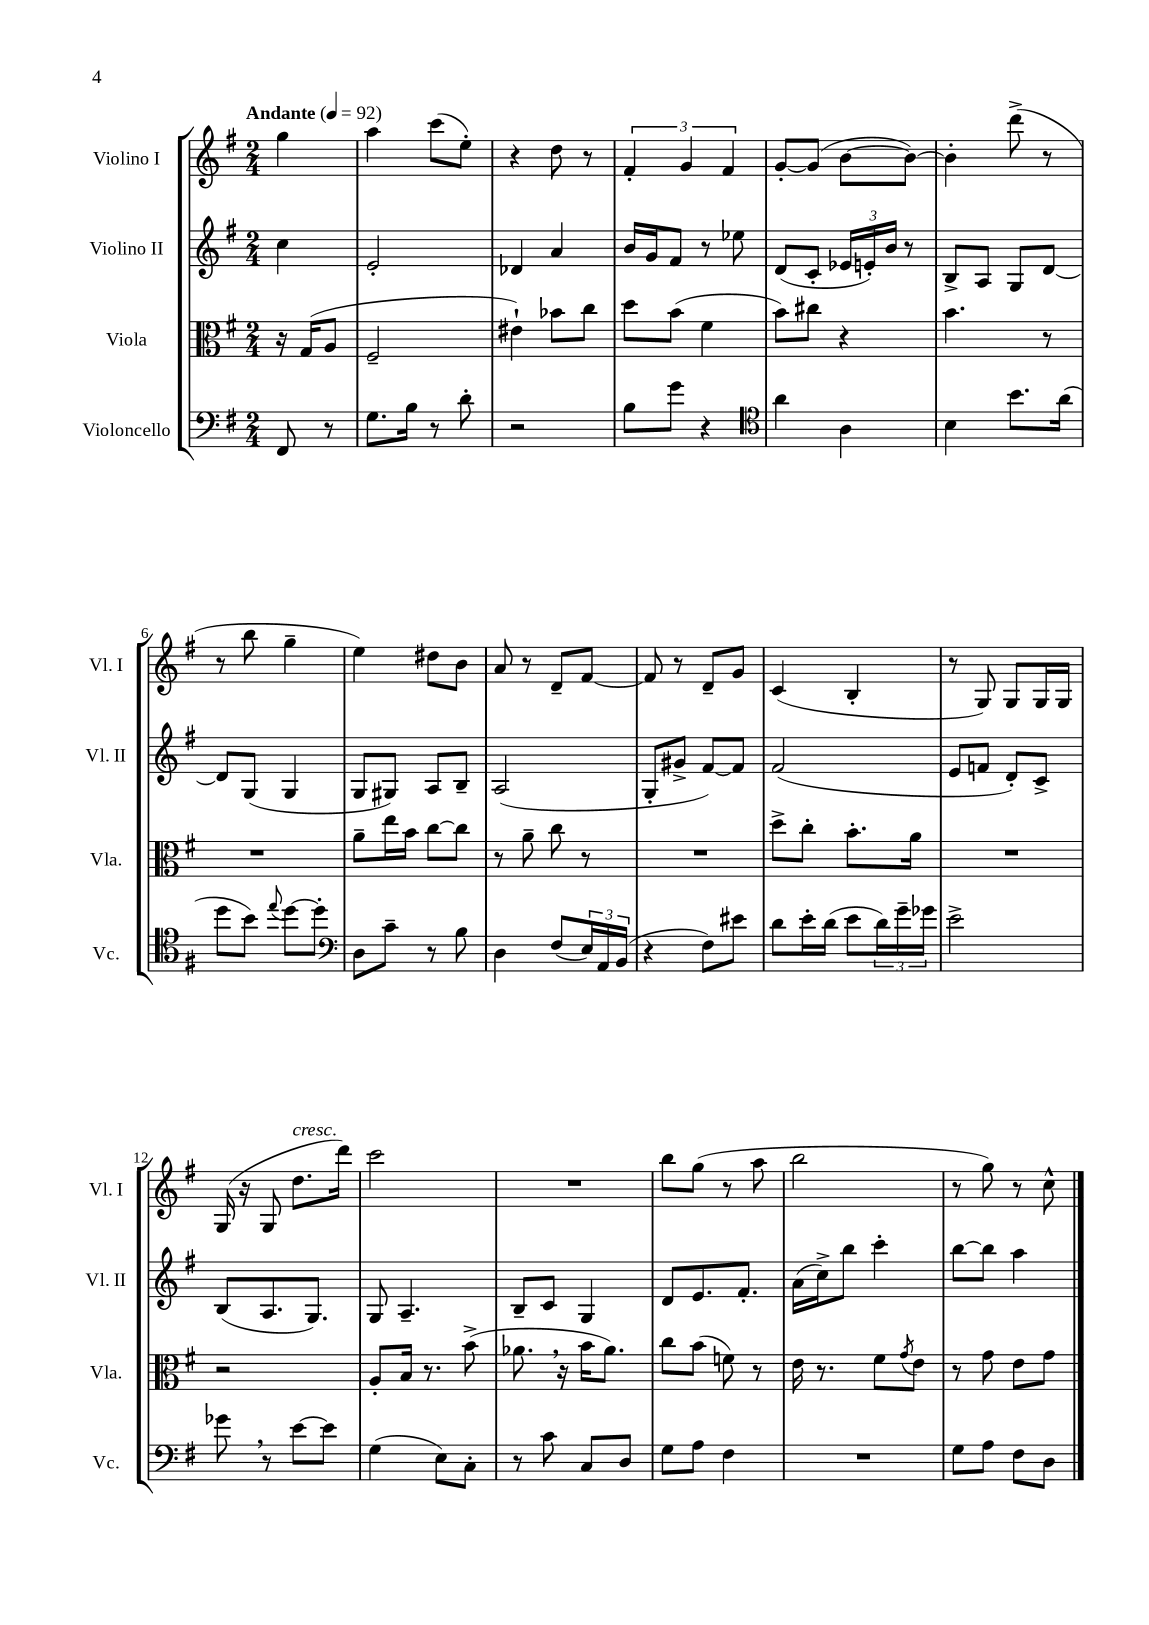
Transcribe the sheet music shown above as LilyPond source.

<<
\new StaffGroup <<
\new Staff = "s0" \with { instrumentName = "Violino I" shortInstrumentName = "Vl. I" } {
    \clef treble \key g \major \numericTimeSignature \time 2/4 \partial 4 \tempo "Andante" 4 = 92
    g''4 |
    a''4 c'''8( e''8-.) |
    r4 d''8 r8 |
    \tuplet 3/2 { fis'4-. g'4 fis'4 } |
    g'8~-. g'8( b'8~ b'8~) |
    b'4-. d'''8->( r8 |
    r8 b''8 g''4-- |
    e''4) dis''8 b'8 |
    a'8 r8 d'8-- fis'8~ |
    fis'8 r8 d'8-- g'8 |
    c'4( b4-. |
    r8 g8) g8 g16 g16 |
    g16( r16 g8 d''8.^\markup { \italic "cresc." } d'''16) |
    c'''2 |
    R2 |
    b''8 g''8( r8 a''8 |
    b''2 |
    r8 g''8) r8 c''8-^ \bar "|." |
}
\new Staff = "s1" \with { instrumentName = "Violino II" shortInstrumentName = "Vl. II" } {
    \clef treble \key g \major \numericTimeSignature \time 2/4 \partial 4
    c''4 |
    e'2-. |
    des'4 a'4 |
    b'16 g'16 fis'8 r8 ees''8 |
    d'8( c'8-. \tuplet 3/2 { ees'16 e'16-.) b'16 } r8 |
    b8-> a8 g8 d'8~ |
    d'8 g8( g4 |
    g8 gis8) a8 b8-- |
    a2( |
    g8-. gis'8-> fis'8~) fis'8 |
    fis'2( |
    e'8 f'8 d'8-.) c'8-> |
    b8( a8. g8.) |
    g8 a4.-- |
    b8-- c'8 g4 |
    d'8 e'8. fis'8.-. |
    a'16( c''16->) b''8 c'''4-. |
    b''8~ b''8 a''4 \bar "|." |
}
\new Staff = "s2" \with { instrumentName = "Viola" shortInstrumentName = "Vla." } {
    \clef alto \key g \major \numericTimeSignature \time 2/4 \partial 4
    r16 g16( a8 |
    fis2-- |
    eis'4-!) bes'8 c''8 |
    d''8 b'8( fis'4 |
    b'8) cis''8 r4 |
    b'4. r8 |
    R2 |
    a'8-- e''16 b'16 c''8~ c''8 |
    r8 a'8-- c''8 r8 |
    R2 |
    d''8-> c''8-. b'8.-. a'16 |
    R2 |
    r2 |
    a8-. b16 r8. b'8->( |
    aes'8. \breathe r16 b'16 aes'8.) |
    c''8 b'8( f'8) r8 |
    e'16 r8. fis'8 \acciaccatura { g'8 } e'8 |
    r8 g'8 e'8 g'8 \bar "|." |
}
\new Staff = "s3" \with { instrumentName = "Violoncello" shortInstrumentName = "Vc." } {
    \clef bass \key g \major \numericTimeSignature \time 2/4 \partial 4
    fis,8 r8 |
    g8. b16 r8 d'8-. |
    r2 |
    b8 g'8 r4 |
    \clef tenor a'4 a4 |
    b4 b'8. a'16( |
    d''8 b'8) \appoggiatura { e''8 } d''8~ d''8-. |
    \clef bass d8 c'8-- r8 b8 |
    d4 fis8( \tuplet 3/2 { e16) a,16 b,16( } |
    r4 fis8) eis'8 |
    d'8 e'16-. d'16( e'8 \tuplet 3/2 { d'16) g'16-- ges'16 } |
    e'2-> |
    ges'8 \breathe r8 e'8~ e'8 |
    g4( e8) c8-. |
    r8 c'8 c8 d8 |
    g8 a8 fis4 |
    R2 |
    g8 a8 fis8 d8 \bar "|." |
}
>>
>>
